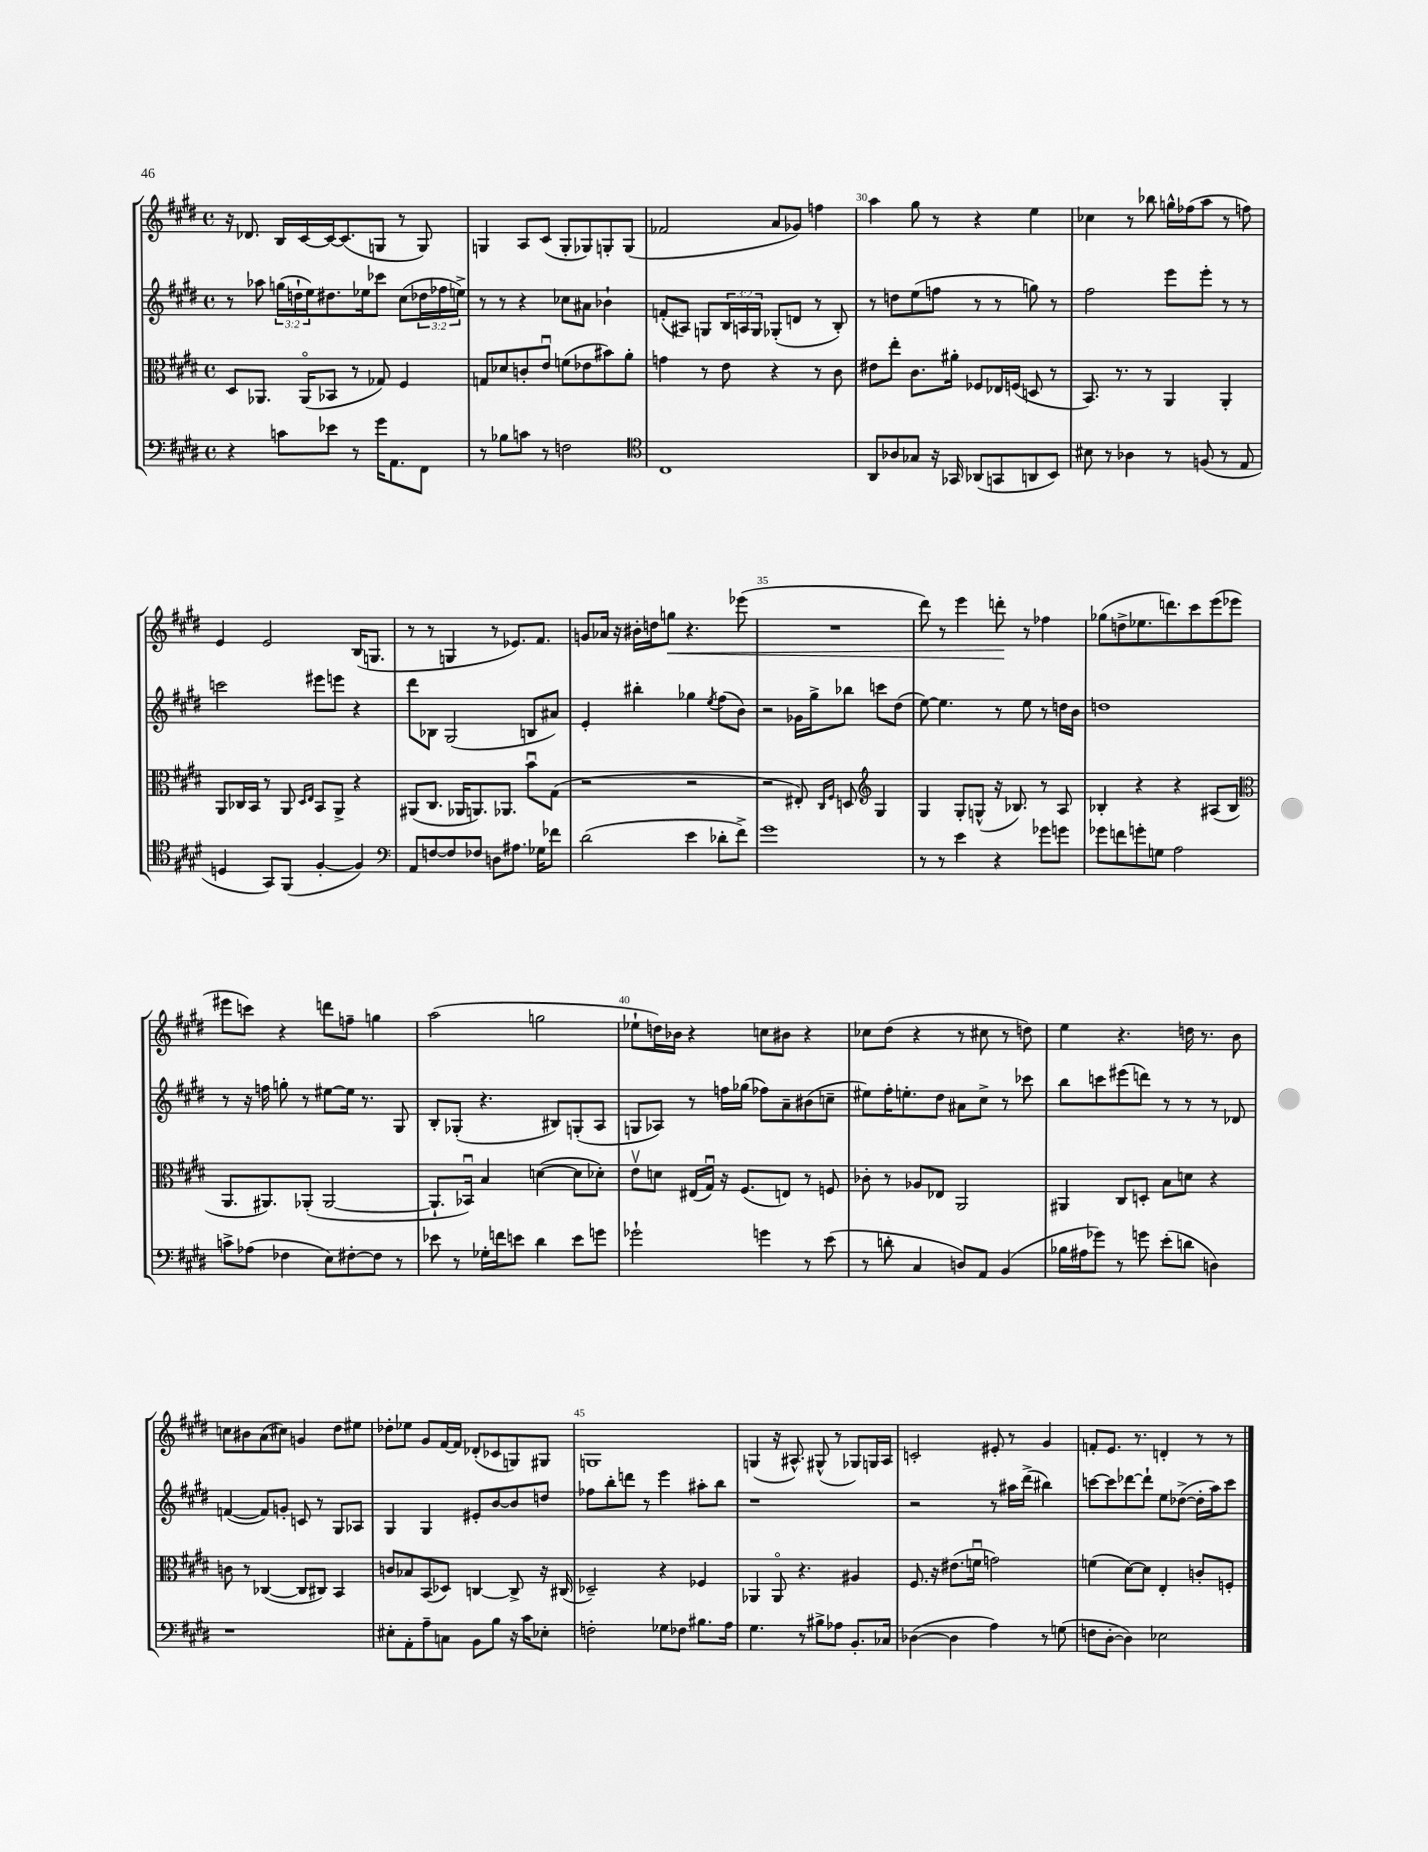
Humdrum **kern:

**kern	**kern	**kern	**kern	**dynam
*part4	*part3	*part2	*part1	*part1
*staff4	*staff3	*staff2	*staff1	*staff1
*clefF4	*clefC3	*clefG2	*clefG2	*
*k[f#c#g#d#]	*k[f#c#g#d#]	*k[f#c#g#d#]	*k[f#c#g#d#]	*
*M4/4	*M4/4	*M4/4	*M4/4	*
*met(c)	*met(c)	*met(c)	*met(c)	*
=27	=27	=27	=27	=27
4r	8D#/L	8r	16r	.
.	.	.	8.d-X/	.
.	8.AA-X/J	8aa-X\	.	.
8cn\L	.	(24ggn\LL	16B/LL	.
.	.	24ddn`\	.	.
.	(16AA-/KL	.	[16c#/	.
.	.	24ee\J)	.	.
8e-X\J	8BB-X/J	8.dd#X\	16c#/J_	.
.	.	.	(8.c#/]	.
8r	8r	.	.	.
.	.	16ee-X\k	.	.
16g#\KL	8G-X/)	8ccc-X\J	8Gn/J	.
8.AA\	.	.	.	.
.	4F#/	(8cc#\L	8r	.
8FF#\J	.	24dd-X\L	8G/)	.
.	.	24ff-X\	.	.
.	.	24een^\JJ)	.	.
=28	=28	=28	=28	=28
8r	8Gn/L	8r	4Gn/	.
8B-X\L	8d-X/	8r	.	.
8cn\J	8cn'/	4r	8A/L	.
8r	8eu/J	.	(8c#/J	.
2Fn\	(8fn\L	8cc-X\L	8G'/L	.
.	8e-X\	8a#X\J	8G-X/)	.
.	8b#X\)	4b-X`\	8Gn'/	.
.	8a'\J	.	(8G/J	.
=29	=29	=29	=29	=29
*clefC4	*	*	*	*
1C#	4gn\	(8fn'/L	2f-X/	.
.	.	8A#X/J)	.	.
.	8r	8Gn/L	.	.
.	8e\	24B/L	.	.
.	.	24An/	.	.
.	.	24G/JJ	.	.
.	4r	(8G-X'/L	8a/L	.
.	.	8dn/J	8g-X/J)	.
.	8r	8r	4ffn\	.
.	8c#\	8B'/)	.	.
=30	=30	=30	=30	=30
8AA/L	8e#X\L	8r	4aa\	.
8A-X/	8ee'\J	8ddn\L	.	.
8G-X/J	8.c#\L	(8ee\	8gg#\	.
16r	.	8ffn\J	8r	.
16GG-X/	16a#X'\Jk	.	.	.
(8AA-X/L	8F-X/L	8r	4r	.
8GGn/	16E-X/L	8r	.	.
.	(16Fn/JJ	.	.	.
8AAn/	8Dn/	8ggn\)	4ee\	.
8BB/J)	8r	8r	.	.
=31	=31	=31	=31	=31
8B#X\	8.BB/)	2ff#\	4cc-X\	.
8r	.	.	.	.
.	8.r	.	.	.
4A-X\	.	.	8r	.
.	8r	.	8bb-X\	.
8r	4AA/	8eee\L	16ggn^^\LL	.
.	.	.	(16ff-X\J	.
(8Fn/	.	8eee'\J	8aa\J	.
8r	4AA'/	8r	8r	.
8E/	.	8r	8ffn\)	.
!!LO:LB:g=z
=32	=32	=32	=32	=32
4Dn/	8AA/L	2cccn\	4e/	.
.	16C-X/L	.	.	.
.	16BB/JJ	.	.	.
8GG#/L)	8r	.	2e/	.
(8FF#/J	8AA/	.	.	.
.	16qqD#/LL	.	.	.
.	16qqE/JJ	.	.	.
[4F#'/	8BB/L	8eee#X\L	.	.
.	8AA^/J	8eeen\J	.	.
4F#/])	4r	4r	(16B/KL	.
.	.	.	8.Gn/J	.
=33	=33	=33	=33	=33
*clefF4	*	*	*	*
8AA/L	(8AA#X/L	8ddd#\L	8r	.
[8Fn/	8.C#/J	8B-X\J	8r	.
8F/]	.	(2G#/	4Gn/	.
.	16AA-X/KL	.	.	.
8F-X/J	8.AAn/)	.	.	.
8Dn\L	.	.	8r	.
.	8.AA-X/J	.	.	.
8.A#X\J	.	.	8.e-X/L)	.
.	8bu\L	8Bn/L	.	.
16G-X\KL	.	.	8.f#/J	.
8f-X\J	(8G#\J	8a#X/J)	.	.
=34	=34	=34	=34	=34
(2d#\	2r	4e'/	8gn/L	.
.	.	.	16a-X/Jk	.
.	.	.	16r	.
.	.	4bb#X'\	16b#X'\LL	.
.	.	.	16ddn\J	.
!	!	!	!	!LO:HP:b
.	.	.	8ggn\J	<
4e\	2r	4gg-X\	4.r	.
.	.	8qee/	.	.
8d-X'\L	.	(8ff#\L	.	.
8f#^\J)	.	8b\J)	(8eee-X\	.
=35	=35	=35	=35	=35
1g#	2r	2r	1r	.
.	8E#X'/)	16g-X\LL	.	.
.	.	16gg#^\J	.	.
.	16qqC#/LL	.	.	.
.	16qqF#/JJ	.	.	.
.	8Dn/	8bb-X\J	.	.
*	*clefG2	*	*	*
.	4G#/	8cccn\L	.	.
.	.	(8dd#\J	.	.
=36	=36	=36	=36	=36
8r	4G#/	[8ee\)	8ddd#\)	.
8r	.	4.ee\]	8r	.
4e\	8G#'/L	.	4eee\	.
.	(8Gn^^/J	.	.	.
4r	16r	8r	8dddn'\	.
.	8.B-X/)	.	.	.
.	.	8ee\	8r	[
8g-X\L	8r	8r	4ff-X\	.
8gn\J	8A/	16ddn\LL	.	.
.	.	16b\JJ	.	.
=37	=37	=37	=37	=37
8g-X\L	4B-X'/	1ddn	(8gg-X\L	.
8fn\	.	.	8ddn^\	.
8gn'\	4r	.	8.ee-X\	.
8Gn\J	.	.	.	.
.	.	.	8.dddn\)	.
2A\	4r	.	.	.
.	.	.	8ccc#\	.
.	(8A#X/L	.	(8eee\	.
.	8B-/J	.	8eee-X\J	.
!!LO:LB:g=z
=38	=38	=38	=38	=38
*	*clefC3	*	*	*
8cn^\L	8.AA/L	8r	8eee#X\L	.
(8A-X\J	.	16r	8cccn\J)	.
.	8.AA#X/)	16ffn\	.	.
4F-X\	.	8ggn'\	4r	.
.	(8AA-X'/J	8r	.	.
8E\L)	[2AA-/	[8ee#X\L	8dddn\L	.
[8F#X'\	.	16ee#\Jk]	8ffn~\J	.
.	.	8.r	.	.
8F#\J]	.	.	4ggn\	.
8r	.	8G#/	.	.
=39	=39	=39	=39	=39
8e-X\	8.AA-`/L]	8B'/L	(2aa\	.
8r	.	(8G-X'/J	.	.
.	16BB-Xu/Jk)	.	.	.
16G-X'\LL	4B/	4.r	.	.
16fn\J	.	.	.	.
8en\J	.	.	.	.
4d#\	([4dn\	.	2ggn\	.
.	.	8B#X/L)	.	.
8e\L	8d\L]	(8Gn'/	.	.
8gn\J	8d-X'\J)	8A/J	.	.
=40	=40	=40	=40	=40
2g-X`\	8ev\L	8Gn/L	8ee-X`\L	.
.	8dn\J	8A-X/J)	16ddn\L)	.
.	.	.	16b-X\JJ	.
.	(16E#X/LL	8r	4r	.
.	16G#u/JJ)	.	.	.
.	16r	16ffn\LL	.	.
.	(8.F#/L	(16gg-X\JJ	.	.
4gn\	.	8ff-X\L)	8ccn\L	.
.	8En/J)	8a~\	8b#X\J	.
8r	8r	(8b#X\	4r	.
(8e\	8Fn/	8ccn~\J	.	.
=41	=41	=41	=41	=41
8r	8c-X'\	8ee#X\L)	8cc-X\L	.
8dn'\	8r	16ff#'\K	(8dd#\J	.
.	.	8.een'\	.	.
4C#/	8A-X/L	.	4r	.
.	8E-X/J	8dd#\J	.	.
8Dn/L)	2AA/	8a#X\L	8r	.
8AA/J	.	8cc#^\J	8cc#X\	.
(4BB/	.	8r	8r	.
.	.	8ccc-X\	8ddn\)	.
=42	=42	=42	=42	=42
16B-X\LL	4AA#X/	8bb\L	4ee\	.
16A#X\J	.	.	.	.
8g-X\J)	.	8cccn\	.	.
8r	8C#/L	(8eee#X\	4.r	.
8gn\	8Dn'/J	8dddn\J)	.	.
(8e'\L	8B\L	8r	.	.
8dn\J	8dn\J	8r	16ddn\	.
.	.	.	8.r	.
4Dn\)	4r	8r	.	.
.	.	8d-X/	8b\	.
!!LO:LB:g=z
=43	=43	=43	=43	=43
1r	8cn\	([4fn/	8ccn\L	.
.	8r	.	8b#X\	.
.	([4C-X/	8f/L])	(8a\	.
.	.	8gn'/J	8cc#X\J)	.
.	8C-/L]	8cn/	4gn/	.
.	8C#X/J)	8r	.	.
.	4BB/	8G#/L	8dd#\L	.
.	.	8A-X/J	8ee#X\J	.
=44	=44	=44	=44	=44
8E#X'\L	8cn/L	4G#/	8dd-X'\L	.
8AA'\	8B-X/	.	8ee-X\J	.
8A~\	(8BB/	4G#/	8g#/L	.
8Cn\J	8D-X/J)	.	[16f#/L	.
.	.	.	16f#/JJ]	.
8BB\L	[4Cn/	8e#X'/L	(8d-X'/L	.
8B\J	.	[8b/	8c-X/	.
16r	8C^/]	8b/]	8Gn/)	.
16c#\KL	.	.	.	.
8E-X'\J	16r	8ddn/J	8G#X/J	.
.	(16C#X/	.	.	.
=45	=45	=45	=45	=45
2Fn'\	2D-X~/)	8ff-X\L	1Gn	.
.	.	8bb'\	.	.
.	.	8dddn\J	.	.
.	.	8r	.	.
8G-X\L	4r	4eee\	.	.
8F-X\J	.	.	.	.
8.B#X\L	4F-X/	8aa#X'\L	.	.
.	.	8bb\J	.	.
16A\Jk	.	.	.	.
=46	=46	=46	=46	=46
4.G#\	4AA-X/	1r	(4Gn/	.
.	8AA-/	.	16r	.
.	.	.	8.A#X^^/)	.
8r	4.r	.	.	.
8B#X^\L	.	.	(8G#X^^/	.
8A-X\J	.	.	8r	.
8.BB'/L	4A#X/	.	8G-X/L)	.
.	.	.	16Gn/L	.
16C-X/Jk	.	.	16A#/JJ	.
=47	=47	=47	=47	=47
([4D-X\	8.F#/	2r	2cn'/	.
.	16r	.	.	.
4D-\]	(8.e#X\L	.	.	.
.	16fnu\Jk	.	.	.
4A\)	2gn\)	8r	8e#X'/	.
.	.	16aa#X\LL	8r	.
.	.	(16ddd#^\JJ	.	.
8r	.	4bb#X\)	4g#/	.
(8Gn\	.	.	.	.
=48	=48	=48	=48	=48
8Fn\L	(4fn\	[8cccn\L	8fn'/L	.
[8D#'\J	.	8ccc\]	8.e/J	.
4D#\])	[8d#\L)	[8ddd-X\	.	.
.	.	.	8.r	.
.	8d#\J]	8ddd-`\J]	.	.
2E-X\	4E'/	8ee\L	4dn'/	.
.	.	([8dd-X^\J	.	.
.	8cn'/L	16dd-'\LL]	8r	.
.	.	16aa\J)	.	.
.	8Fn'/J	8ccc\J	8r	.
==	==	==	==	==
*-	*-	*-	*-	*-
